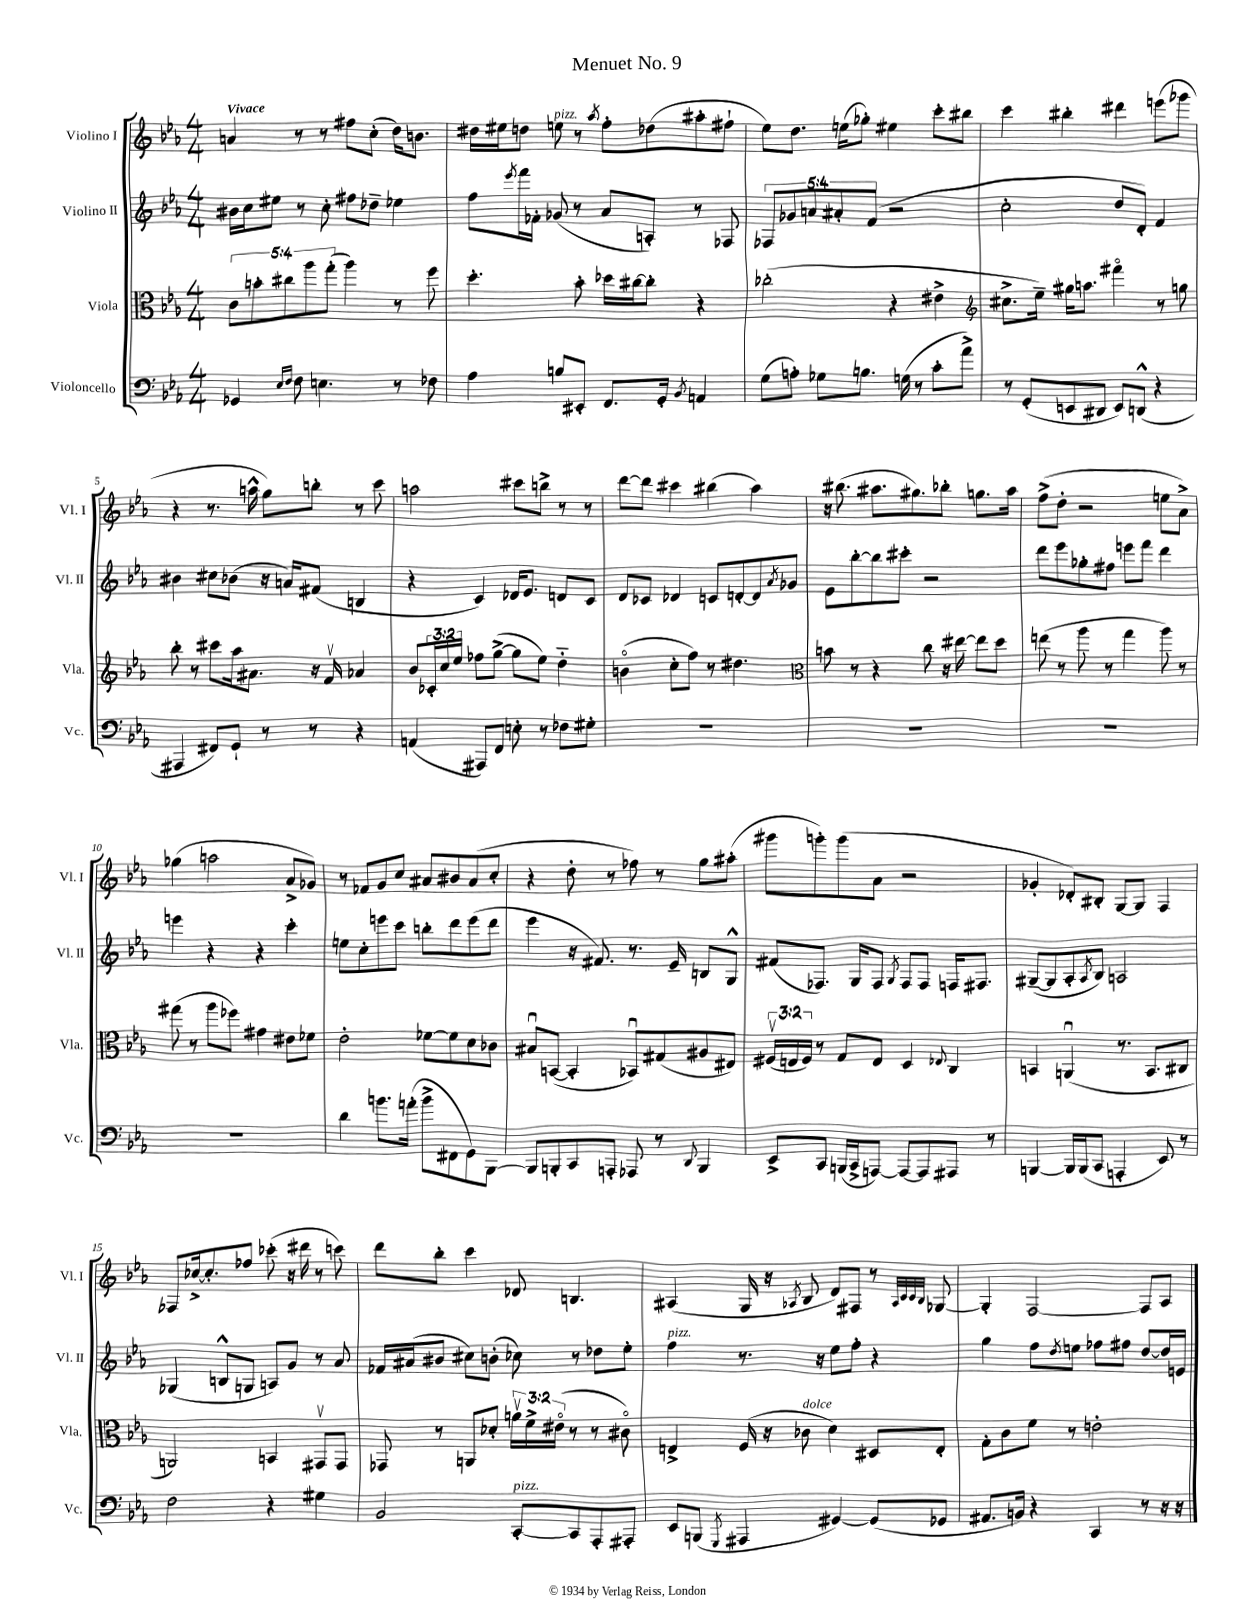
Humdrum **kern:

**kern	**kern	**kern	**kern
*staff4	*staff3	*staff2	*staff1
*clefF4	*clefC3	*clefG2	*clefG2
*k[b-e-a-]	*k[b-e-a-]	*k[b-e-a-]	*k[b-e-a-]
*M4/4	*M4/4	*M4/4	*M4/4
4GG-	10c	16b#	4a
.	.	16cc	.
.	10b'	.	.
.	.	8ee#	.
.	10cc#	.	.
16qqE-	.	.	.
16qqF	.	.	.
8F	.	8r	8r
.	10aa-	.	.
4.E	.	8cc'	8r
.	(10gg'	.	.
.	4aa-)	8ff#	8ff#
.	.	8dd-~	(8cc'
8r	8r	4ee-	16dd)
.	.	.	8.b
8F-	8ff	.	.
=	=	=	=
4A-	4.dd'	8ff	16dd#
.	.	.	16ee#
.	.	8qeee-	.
.	.	16fff	8dd
.	.	16f-'	.
8B	.	(8g-	8ee
8EE#'	8b-'	8r	8r
.	.	.	8qaa-
8.FF	16dd-	8a-	8ff'
.	[16cc#	.	.
.	8cc#']	8A')	(8dd-
16GG'	.	.	.
8qBB-	.	.	.
4AA	4r	8r	8aa#'
.	.	8F-	8ff#`
=	=	=	=
(8G	(2cc-'	10F-	8ee-)
.	.	10g-	.
8A')	.	.	8.dd
.	.	10a	.
8G-	.	.	.
.	.	10a#'	.
.	.	.	(16ee
8.B	.	.	8gg-')
.	.	(10f	.
.	4r	2r	4ee#
(16G	.	.	.
8r	.	.	.
8c'	4e#^	.	8ccc'
8a-^)	.	.	8bb#
=	=	=	=
*	*clefG2	*	*
8r	8.cc#^	2cc'	4ccc
(8GG'	.	.	.
.	16ee-~)	.	.
8EE	16gg#	.	4bb#'
.	8.aa	.	.
8DD#	.	.	.
8EE)	4fff#o	8dd	4ddd#
(8DD^^	.	8d')	.
4r	8r	4f	(8eee
.	8gg	.	8ggg-
=	=	=	=
4AAA#	8bb-'	4b#	4r
.	8r	.	.
8FF#)	8ccc#	8cc#	8.r
8GG`	16aa-	(8b-	.
.	8.a#	.	16aa^^
8r	.	16r	8gg)
.	.	16a)	.
8r	16r	(8f#	8bb'
.	16fv	.	.
4r	4a-	4B	8r
.	.	.	8ccc
=	=	=	=
(4AA	8b-	4r	2aa
.	24c-'	.	.
.	24cc	.	.
.	24ee-	.	.
8AAA#)	8ff-	4c)	.
8FF	([8gg^	.	.
8E'	8gg]	16d-	8ccc#
.	.	8.e-	.
8r	8ee-)	.	8bb^
8F-	4dd'~	8d	8r
8G#'	.	8c	8r
=	=	=	=
1r	(4bo	8d	[8ddd
.	.	8c-	8ddd]
.	8cc'	4d-	4ccc#
.	8ff)	.	.
.	8r	8c	(4bb#
.	4.dd#	[8d'	.
.	.	8d]	4aa-)
.	.	8qa-	.
.	.	8g-	.
=	=	=	=
*	*clefC3	*	*
1r	8b	8e-	16r
.	.	.	(8.bb#
.	8r	[8bb-'	.
.	4r	8bb-]	8.aa#
.	.	8ccc#'	.
.	.	.	8.gg#)
.	8cc	2r	.
.	16r	.	8bb-'
.	[16ee#	.	.
.	8ee#]	.	8.gg
.	8dd	.	.
.	.	.	16aa#
=	=	=	=
1r	(8ee	8ddd	(8ff^
.	8r	8eee-	8dd'
.	8aa-	8gg-'	2r
.	8r	8ff#	.
.	4gg	8eee	.
.	.	8fff	.
.	8aa-)	4ddd	8ee
.	8r	.	8a-^)
=	=	=	=
1r	(8gg#	4eee	(4gg-
.	8r	.	.
.	8aa-	4r	2aa
.	8ff-)	.	.
.	4g#	4r	.
.	8e#	4ccc'	8a-^
.	8f-	.	8g-)
=	=	=	=
4d	2e-'	8ee	8r
.	.	8cc'	8f-
8.b	.	8eee	8g
.	.	8ccc	8cc
(16a'	.	.	.
8b^	[8f-	8bb'	8a#
8FF#	8f-]	8ddd	8b#
8GG)	8d	(8eee	(8a#
[8BBB-	8c-	8ddd	8cc'
=	=	=	=
8BBB-]	8B#u	4eee-	4r
8BBB'	([8BB	.	.
8CC	4BB']	16r	8dd'
.	.	8.f#)	.
8AAA'	.	.	8r
8AAA-	8BB-u)	8.r	8ff-)
8r	(8G#	.	8r
.	.	16e-~	.
8qqDD	.	.	.
4BBB	8A#	8B	8gg
.	8E#)	8G^^	(8aa#'
=	=	=	=
8EE-^	(24F#v	(8f#	8ggg#
.	24E	.	.
.	24F#)	.	.
8CC	8r	8.F-)	8ggg')
(16BBB	8G	.	(8ggg
16CC^	.	16G	.
[8AAA)	8E	8F-	8a-
.	.	8qG	.
8AAA_	4D	8F-	2r
8AAA]	.	8F-	.
.	8qqE-	.	.
8AAA#	4C	16F	.
.	.	8.F#	.
8r	.	.	.
=	=	=	=
[4BBB	4BB	([8G#~	4g-'
.	.	8G#]	.
16BBB]	(4AAu	8A-'	8d-')
(16BBB	.	.	.
.	.	8qA-	.
8CC	.	8B-)	8B#'
4AAA'	8.r	2A	[8G
.	.	.	8G]
.	8.BB	.	.
8EE-)	.	.	4F
8r	8C#	.	.
=	=	=	=
2F	2AA)	(4G-	8F-
.	.	.	[16cc-^
.	.	.	8.cc-']
.	.	8B^^	.
.	.	8G	8ff-
4r	4BB	8A)	(8ccc-'
.	.	8g	16r
.	.	.	16ddd#
4G#	8GG#v	8r	8r
.	8GG#	8a-	8ccc)
=	=	=	=
2BB-	8GG-	16f-	8ddd
.	.	(16a#	.
.	8r	8b#	8bb-'
.	8AA	8cc#)	4ccc
.	8d-'	(8b'	.
[8CC'	24av	8cc-)	8d-
.	24f^	.	.
.	(24e#o	.	.
8CC]	8r	8r	4.B
8AAA-'	8r	8dd-	.
8AAA#'	8c#o)	8ee-'	.
=	=	=	=
8EE-	4E^	4ff	(4A#
(8BBB	.	.	.
8qGGG	.	.	.
4AAA#	(16F	8.r	16G
.	16r	.	16r
.	.	.	8qA-
.	8c-	.	8B-
.	.	16r	.
[4GG#)	4d)	8ee-	8d)
.	.	8ff'	8F#
(8GG#]	8D#	4r	8r
.	.	.	32qqA-
.	.	.	32qqc
.	.	.	32qqc
.	.	.	32qqB-
8GG-	8E'	.	[8G-
=	=	=	=
8.AA#	8G'	4gg	4G-']
.	8c	.	.
16BB)	.	.	.
4r	8f	8ff	[2F
.	.	8qdd	.
.	8r	8ee	.
4CC	2e'	8ff-	.
.	.	8ff#	.
8r	.	[8dd	8F]
16r	.	16dd]	8A-
16r	.	16e	.
==	==	==	==
*-	*-	*-	*-
